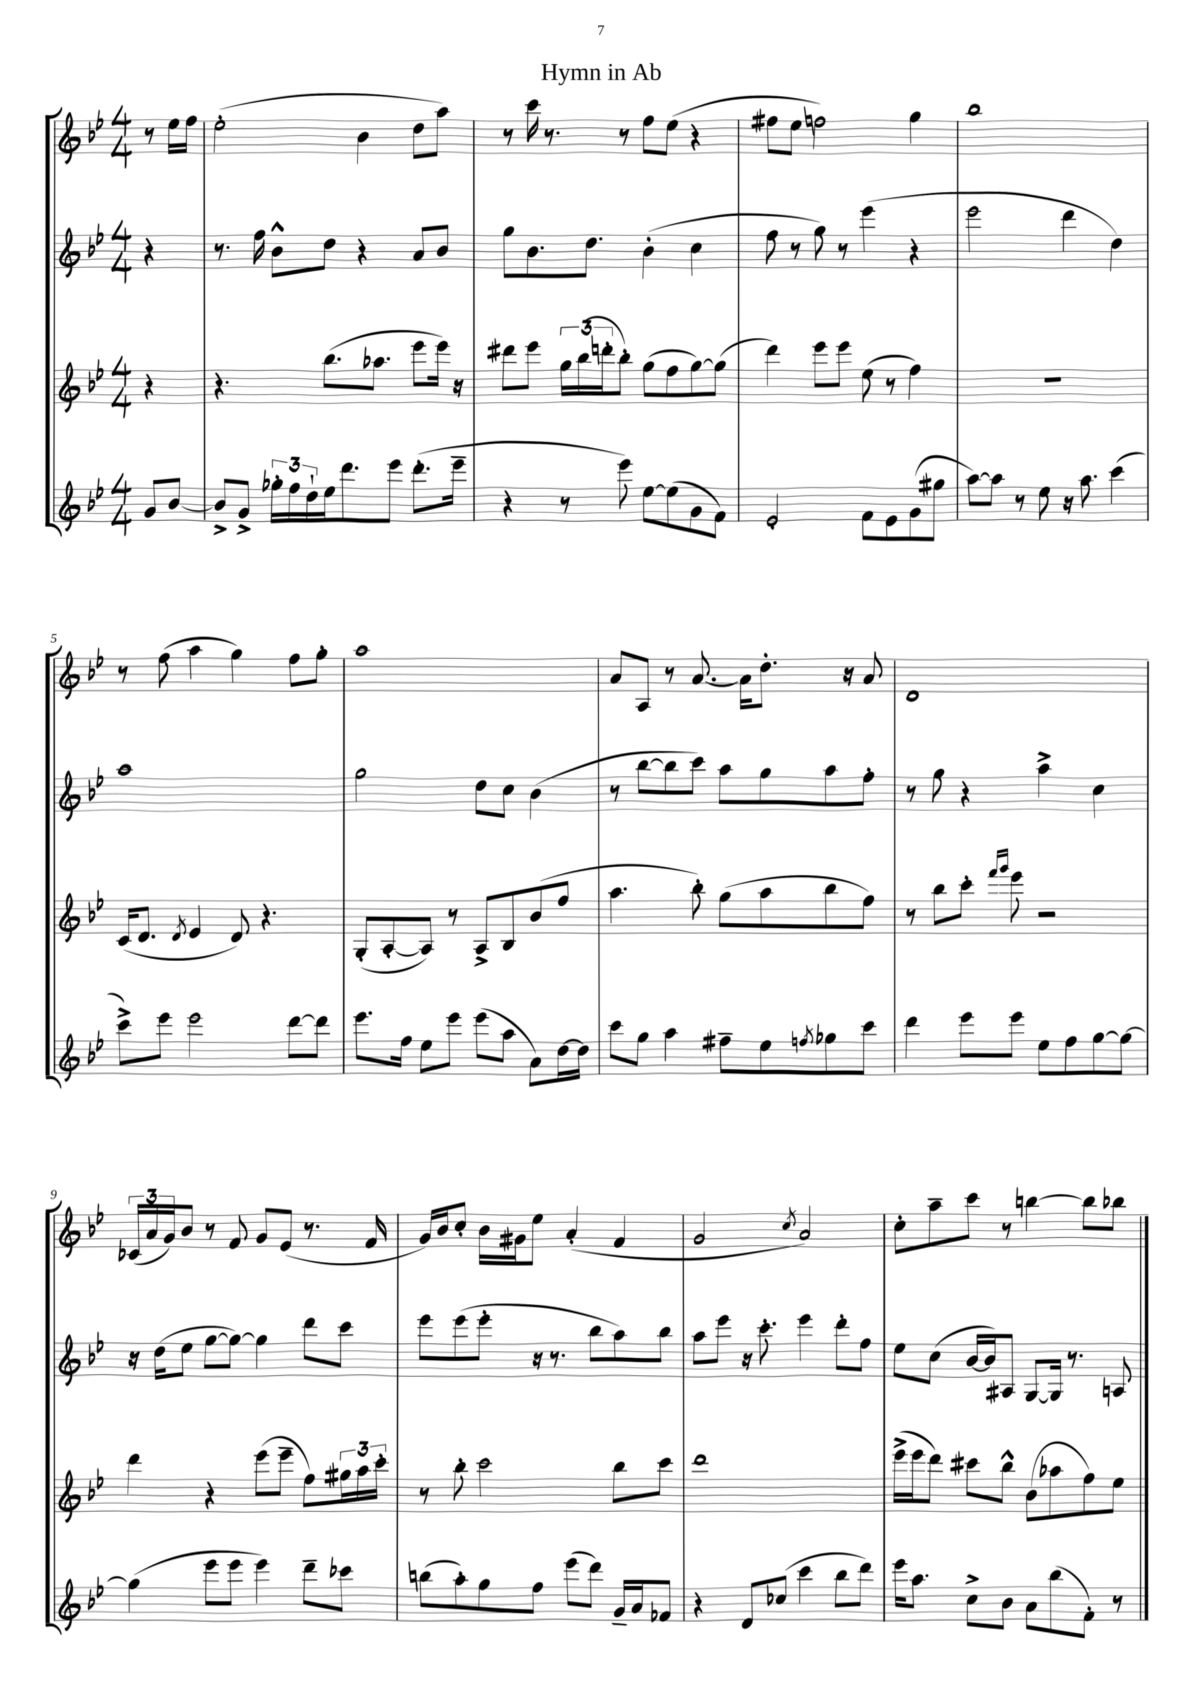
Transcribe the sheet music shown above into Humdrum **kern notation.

**kern	**kern	**kern	**kern
*staff4	*staff3	*staff2	*staff1
*clefG2	*clefG2	*clefG2	*clefG2
*k[b-e-]	*k[b-e-]	*k[b-e-]	*k[b-e-]
*M4/4	*M4/4	*M4/4	*M4/4
8g	4r	4r	8r
[8b-	.	.	16ee-
.	.	.	16ff
=	=	=	=
8b-^]	4.r	8.r	(2ee-'
8g^	.	.	.
.	.	16ff	.
24gg-'	.	8b-^^	.
24ff	.	.	.
24dd`	.	.	.
16ee-	(8.bb-	8dd	.
8.ddd	.	.	.
.	.	4r	4b-
.	8.aa-	.	.
8eee-	.	.	.
(8.ddd'	8eee-	8a	8dd
.	16eee-)	8b-	8aa)
16eee-~	16r	.	.
=	=	=	=
4r	8ddd#	8gg	8r
.	8eee-	8.b-	16ccc
.	.	.	8.r
8r	24gg	.	.
.	(24bb-	.	.
.	.	8.dd	.
.	24ddd'	.	.
8eee-)	8bb-')	.	8r
[8ee-	(8gg	(4b-'	8ff
(8ee-]	8ff	.	(8ee-
8g	[8gg)	4cc	4r
8f)	(8gg]	.	.
=	=	=	=
2e-'	4ddd)	8ff	8ff#
.	.	8r	8ee-
.	8eee-	8gg)	2ff)
.	8eee-	8r	.
8f	(8ee-	(4eee-	.
8e-	8r	.	.
(8g	4ff)	4r	4gg
8gg#	.	.	.
=	=	=	=
[8aa)	1r	2eee-	1bb-
8aa]	.	.	.
8r	.	.	.
8ee-	.	.	.
16r	.	4ddd	.
8.aa	.	.	.
(4ccc	.	4dd)	.
=	=	=	=
8ccc^)	(16c	1aa	8r
.	8.d	.	.
8eee-	.	.	(8ff
.	8qd	.	.
2eee-	4e-	.	4aa
.	8d)	.	4gg)
.	4.r	.	.
[8ddd	.	.	8ff
8ddd]	.	.	8gg'
=	=	=	=
8.eee-	(8G'	2gg	1aa
.	[8A'	.	.
16ff	.	.	.
8ee-	8A])	.	.
8eee-	8r	.	.
(8eee-	8A^	8dd	.
8aa	8B-	8cc	.
8a)	(8b-	(4b-	.
[16dd	8ff	.	.
16dd]	.	.	.
=	=	=	=
8ccc	4.aa	8r	8a
8gg	.	[8bb-	8A
4aa	.	8bb-]	8r
.	8bb-')	8ccc)	[8.a
8ff#~	(8gg	8aa	.
.	.	.	16a]
8ee-	8aa	8gg	8.dd'
8qff	.	.	.
8gg-	8bb-	8aa	.
.	.	.	16r
8ccc	8ff)	8ff'	8a
=	=	=	=
4ddd	8r	8r	1d
.	8bb-	8gg	.
8eee-	8ccc'	4r	.
.	16qqfff	.	.
.	16qqggg	.	.
8eee-	8eee-	.	.
8ee-	2r	4aa^	.
8ff	.	.	.
[8gg	.	4cc	.
8gg_	.	.	.
=	=	=	=
(4gg]	4ddd	16r	(24c-
.	.	.	24a
.	.	(16dd	.
.	.	.	24g)
.	.	8ee-	8b-
8eee-	4r	[8gg	8r
8eee-	.	8gg_)	8f
4eee-)	(8eee-	4gg]	8g
.	8eee-~	.	(8e-
8ddd~	8ff)	8ddd	8.r
8ccc-	24gg#	8ccc	.
.	24aa	.	.
.	.	.	16f
.	24ccc'	.	.
=	=	=	=
(8bb	8r	8eee-	16g)
.	.	.	16b-
8aa')	8bb-'	(8eee-	8cc'
8gg	2ccc	8eee-'	16b-
.	.	.	16g#
8ff	.	16r	8ee-
.	.	8.r	.
(8eee-	.	.	(4a'
8ddd)	.	8bb-	.
16g~	8bb-	8aa)	4f
16a	.	.	.
8f-	8ccc	8bb-	.
=	=	=	=
4r	1ddd	8aa	2g
.	.	8eee-	.
8d	.	16r	.
.	.	8.ccc'	.
(8cc-	.	.	.
.	.	.	8qcc
4ccc	.	4eee-	2a)
8bb-	.	8ddd'	.
8ddd)	.	8ff	.
=	=	=	=
16eee-	(16eee-^	8ee-	8cc'
8.aa	16eee-	.	.
.	8ddd)	(8cc	8aa~
8cc^	8ccc#	[16b-	8ccc
.	.	16b-])	.
8b-	8bb-^^	8A#	8r
8a	(8b-	[8G	[4bb
(8bb-	8aa-	16G]	.
.	.	8.r	.
8f')	8ff)	.	8bb]
8r	8ee-	8A	8bb-
==	==	==	==
*-	*-	*-	*-
